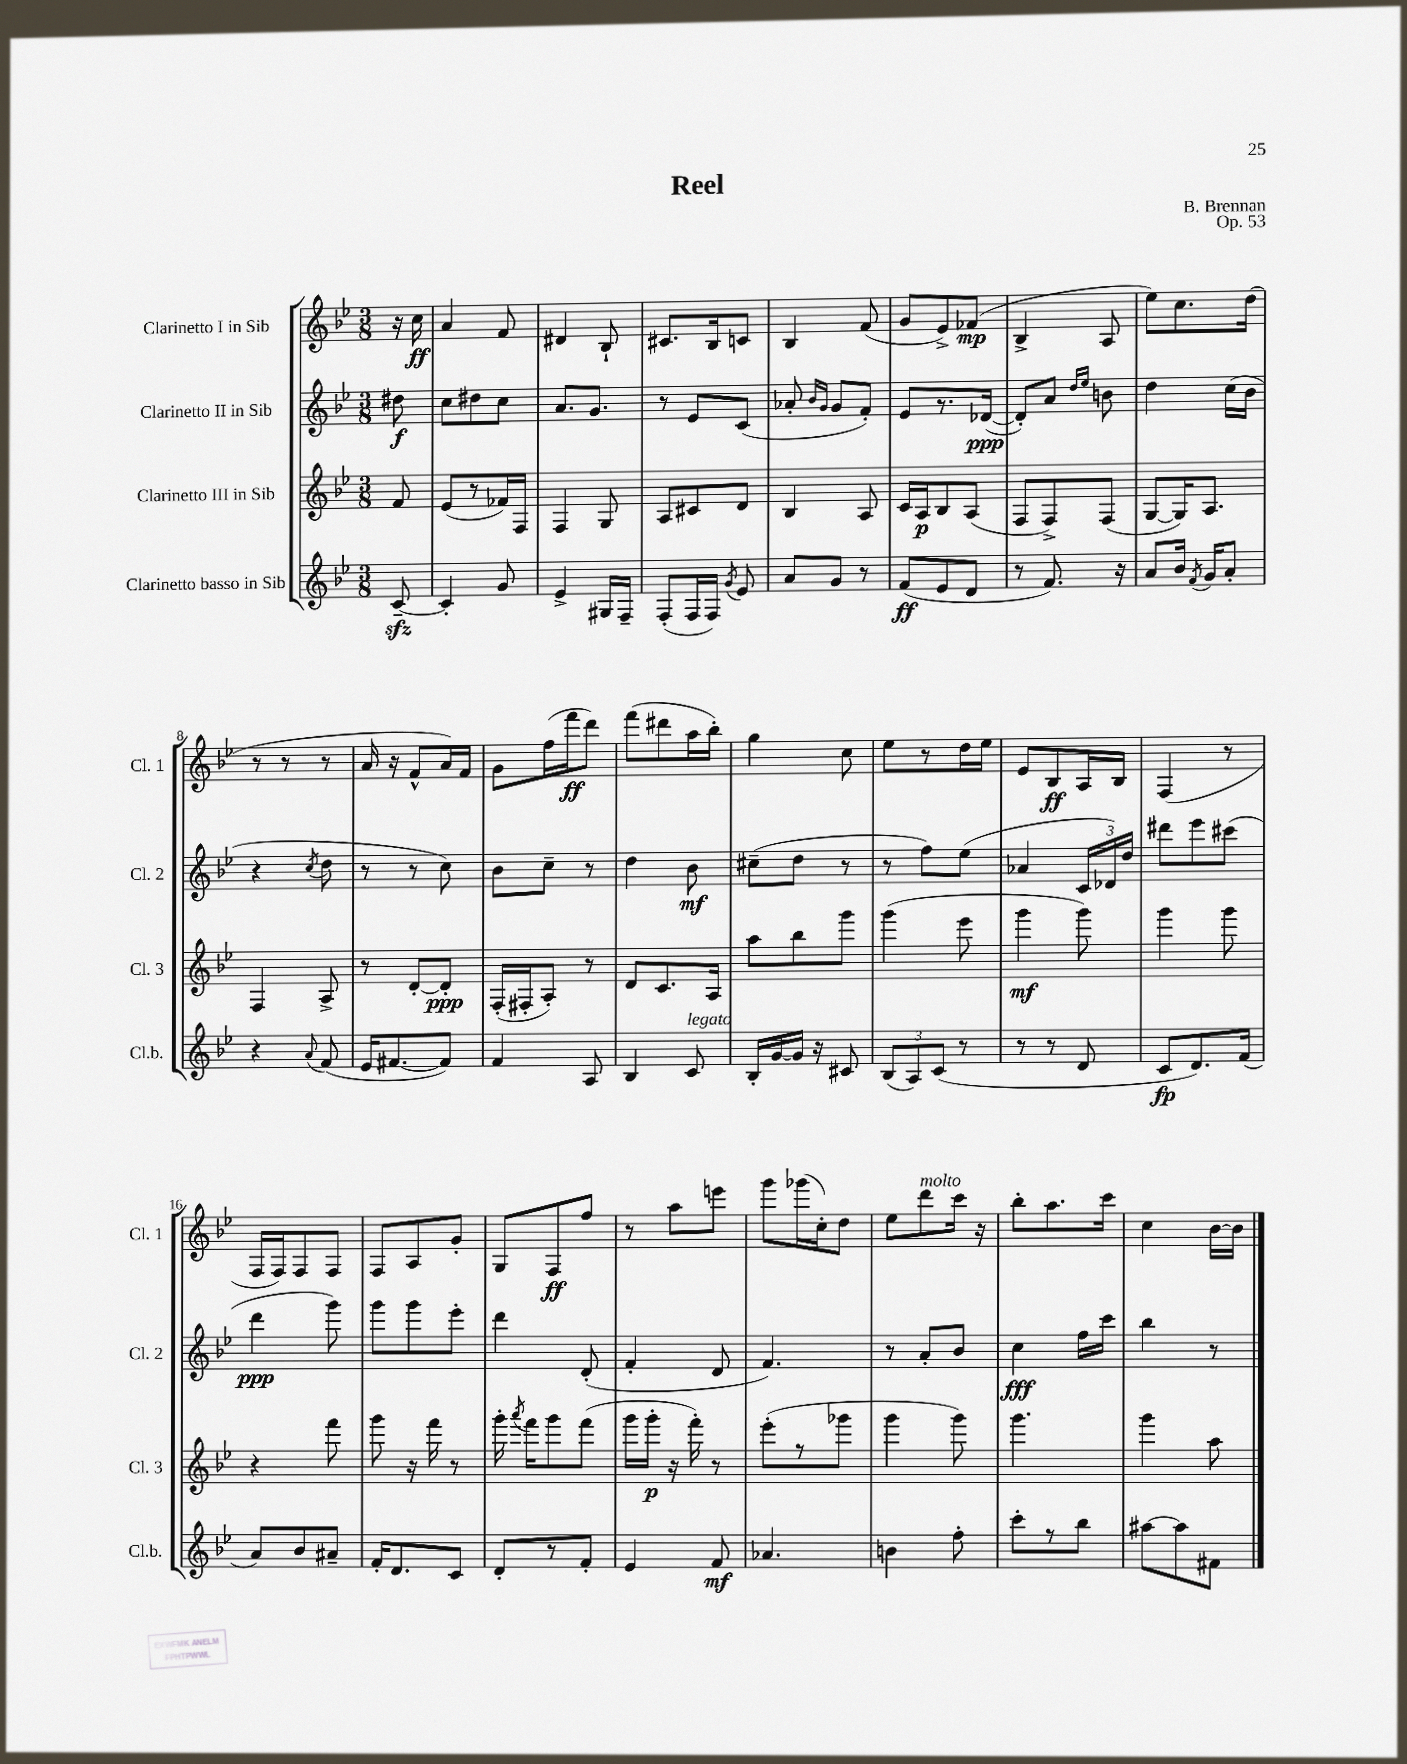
\header { title = "Reel" composer = "B. Brennan" opus = "Op. 53" }
<<
\new StaffGroup <<
\new Staff = "s0" \with { instrumentName = "Clarinetto I in Sib" shortInstrumentName = "Cl. 1" } {
    \clef treble \key bes \major \numericTimeSignature \time 3/8 \partial 8
    \autoBeamOff r16 c''16\ff |
    a'4 f'8 |
    dis'4 bes8-! |
    cis'8.[ bes16 c'8] |
    bes4 f'8( |
    g'8[ ees'8->) fes'8]\mp( |
    bes4-> a8 |
    ees''8[) c''8. d''16]( |
    r8 r8 r8 |
    a'16 r16 f'8[-^ a'16) f'16] |
    g'8[ f''16( f'''16\ff d'''8]) |
    f'''8[( dis'''8 a''16 bes''16]-.) |
    g''4 c''8 |
    ees''8[ r8 d''16 ees''16] |
    ees'8[ bes8\ff a16 bes16] |
    f4( r8 |
    f16[ f16) f8 f8] |
    f8[ a8 g'8]-. |
    g8[ f8\ff f''8] |
    r8 a''8[ e'''8] |
    g'''8[ ges'''16( c''16-.) d''8] |
    ees''8[ d'''8^\markup { \italic "molto" } c'''16] r16 |
    bes''8[-. a''8. c'''16] |
    c''4 bes'16[~ bes'16] \bar "|." |
}
\new Staff = "s1" \with { instrumentName = "Clarinetto II in Sib" shortInstrumentName = "Cl. 2" } {
    \clef treble \key bes \major \numericTimeSignature \time 3/8 \partial 8
    \autoBeamOff dis''8\f |
    c''8[ dis''8 c''8] |
    a'8.[ g'8.] |
    r8 ees'8[ c'8]( |
    aes'8-. \grace { bes'16[ g'16] } g'8[ f'8]-.) |
    ees'8[ r8. des'16]~\ppp( |
    des'8[-.) a'8] \grace { d''16[ ees''16] } b'8 |
    d''4 c''16[( bes'16] |
    r4 \acciaccatura { c''8 } d''8 |
    r8 r8 c''8) |
    bes'8[ c''8]-- r8 |
    d''4 bes'8\mf |
    cis''8[--( d''8] r8 |
    r8 f''8[) ees''8]( |
    aes'4 \tuplet 3/2 { c'16[ des'16) d''16] } |
    dis'''8[ ees'''8 cis'''8]( |
    d'''4\ppp g'''8) |
    g'''8[ g'''8 ees'''8]-. |
    d'''4 d'8-.( |
    f'4-. d'8 |
    f'4.) |
    r8 a'8[-. bes'8] |
    c''4\fff f''16[ c'''16] |
    bes''4 r8 \bar "|." |
}
\new Staff = "s2" \with { instrumentName = "Clarinetto III in Sib" shortInstrumentName = "Cl. 3" } {
    \clef treble \key bes \major \numericTimeSignature \time 3/8 \partial 8
    \autoBeamOff f'8 |
    ees'8[( r8 fes'16) f16] |
    f4 g8 |
    a8[ cis'8 d'8] |
    bes4 a8 |
    c'16[ a16\p bes8 a8]( |
    f8[ f8->) f8]( |
    g8[~ g16) a8.] |
    f4 a8-> |
    r8 d'8[~-. d'8]-.\ppp |
    f16[-.( fis16-. a8]-.) r8 |
    d'8[ c'8. a16] |
    a''8[ bes''8 g'''8] |
    g'''4( ees'''8 |
    g'''4\mf g'''8) |
    g'''4 g'''8 |
    r4 f'''8 |
    g'''8 r16 f'''16 r8 |
    g'''16-. \acciaccatura { a'''8 } f'''16[ g'''8 f'''8]( |
    g'''16[ g'''16]-.\p r16 f'''16-.) r8 |
    ees'''8[-.( r8 ges'''8] |
    g'''4 g'''8) |
    g'''4. |
    g'''4 a''8 \bar "|." |
}
\new Staff = "s3" \with { instrumentName = "Clarinetto basso in Sib" shortInstrumentName = "Cl.b." } {
    \clef treble \key bes \major \numericTimeSignature \time 3/8 \partial 8
    \autoBeamOff c'8~--\sfz |
    c'4-. g'8 |
    ees'4-> gis16[ f16]-- |
    f8[-.( f16 f16]) \acciaccatura { g'8 } ees'8 |
    a'8[ g'8] r8 |
    f'8[\ff( ees'8 d'8] |
    r8 f'8.) r16 |
    a'8[ bes'16] \acciaccatura { f'8 } g'16[ a'8]-. |
    r4 \appoggiatura { a'8 } f'8( |
    ees'16[ fis'8.~ fis'8]) |
    f'4 a8 |
    bes4 c'8^\markup { \italic "legato" } |
    bes16[-. g'16~ g'16] r16 cis'8 |
    \tuplet 3/2 { bes8[( a8) c'8]( } r8 |
    r8 r8 d'8 |
    c'8[\fp d'8.) f'16]( |
    a'8[) bes'8 ais'8]-- |
    f'16[-. d'8. c'8] |
    d'8[-. r8 f'8]-. |
    ees'4 f'8\mf |
    aes'4. |
    b'4 f''8-. |
    c'''8[-. r8 bes''8] |
    ais''8[~ ais''8 fis'8] \bar "|." |
}
>>
>>
